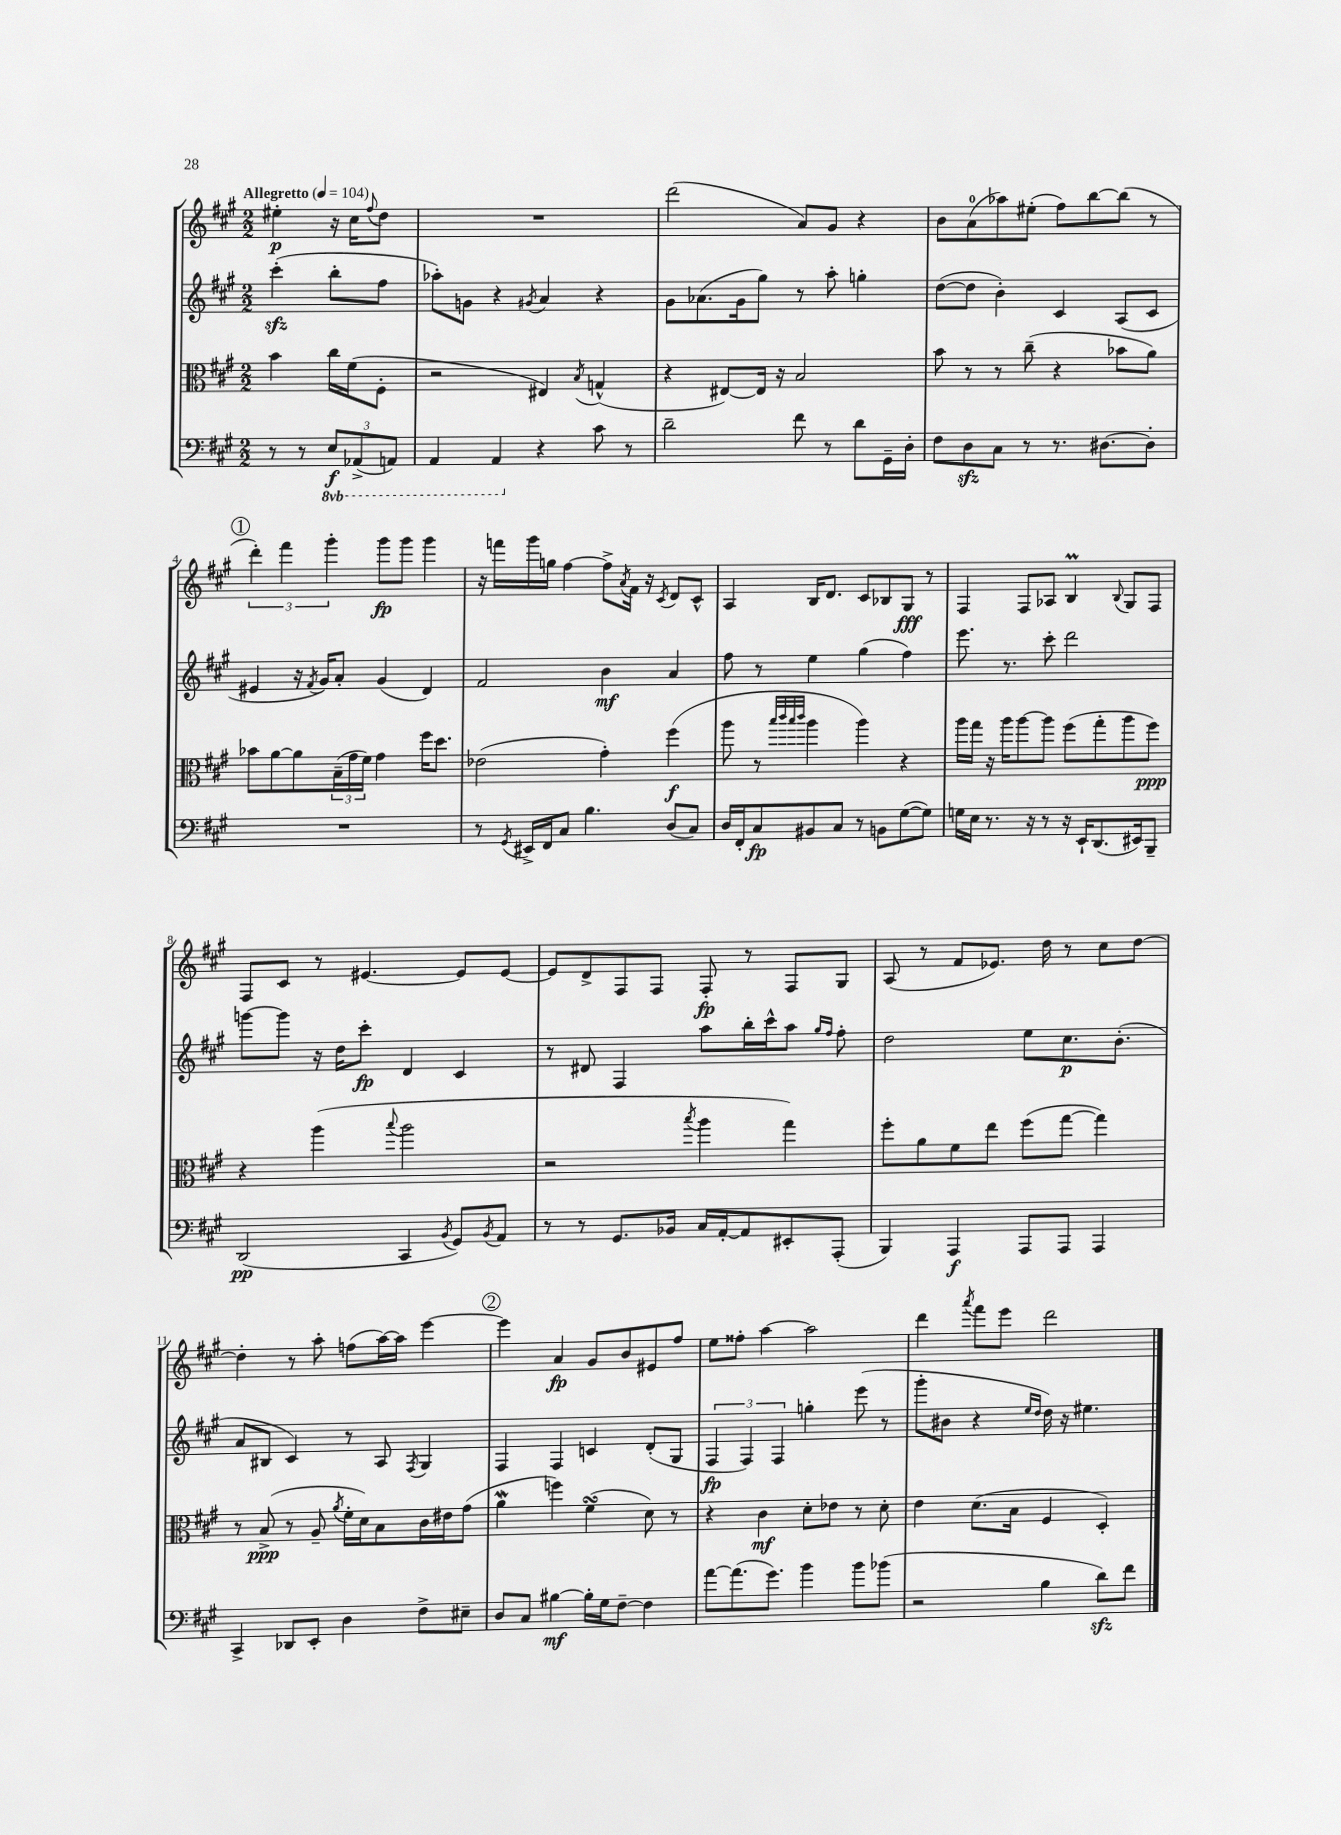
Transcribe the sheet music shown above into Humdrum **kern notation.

**kern	**kern	**kern	**kern
*staff4	*staff3	*staff2	*staff1
*clefF4	*clefC3	*clefG2	*clefG2
*k[f#c#g#]	*k[f#c#g#]	*k[f#c#g#]	*k[f#c#g#]
*M2/2	*M2/2	*M2/2	*M2/2
*MM104	*MM104	*MM104	*MM104
8r	4b\	(4ccc#'\	4ee#'\
8r	.	.	.
12EE/L	16cc#\LL	8bb'\L	16r
.	(16f#\J	.	16cc#\LK
(12AAA-^/	.	.	.
.	.	.	8qqff#/
.	8F#'\J	8ff#\J	8dd\J
12AAA/J)	.	.	.
=	=	=	=
4AAA/	2r	8aa-'\L)	1r
.	.	8g\J	.
4AAA/	.	4r	.
.	.	8qg#/	.
4r	4E#/)	4a/	.
.	8qB/	.	.
8c#\	(4G^^/	4r	.
8r	.	.	.
=	=	=	=
2d~\	4r	8g#\L	(2ddd\
.	.	(8.a-\	.
.	[8E#/L)	.	.
.	.	16g#\k	.
.	16E#/]Jk	8gg#\J)	.
.	16r	.	.
8f#\	2B/	8r	8a/L)
8r	.	8aa'\	8g#/J
8d\L	.	4gg'\	4r
16GG#~\L	.	.	.
16D'\JJ	.	.	.
=	=	=	=
8F#\L	8b\	([8dd\L	8b\L
8D\	8r	8dd\]J	(8a\
8C#\J	8r	4b'\)	8aa-\)
8r	(8cc#~\	.	(8ee#'\J
8.r	4r	4c#/	8ff#\L)
.	.	.	[8bb\
[8.D#\L	.	.	.
.	8b-\L	(8A/L	(8bb\]J
8D#'\]J	8a\J)	8c#/J	8r
=	=	=	=
1r	8b-\L	4e#/	6ddd'\)
.	[8a\	.	.
.	.	.	6fff#\
.	8a\]	16r	.
.	.	8qf#/	.
.	.	16g#/LK)	.
.	.	.	6ggg#'\
.	(24B~\L	8a'/J	.
.	24g#\	.	.
.	24f#\JJ)	.	.
.	4g#\	(4g#/	8ggg#\L
.	.	.	8ggg#\J
.	16ff#\LK	4d/)	4ggg#\
.	8.dd\J	.	.
=	=	=	=
8r	(2e-\	2f#/	16r
.	.	.	16fff\LL
8qGG#/	.	.	.
16EE#^/LL	.	.	16ggg#\
16FF#/J	.	.	16gg\JJ
8C#/J	.	.	[4ff#\
4.B\	.	.	.
.	4g#'\)	4b\	8ff#^\]L
.	.	.	8qa/
.	.	.	16f#\Jk
.	.	.	16r
.	.	.	8qc#/
(8D/L	(4ff#\	4a/	8d/L
8C#/J)	.	.	8c#^^/J
=	=	=	=
16D/LL	8aa\	8ff#\	4A/
16FF#'/J	.	.	.
8C#/	8r	8r	.
.	32qqbb/LLL	.	.
.	32qqccc#/	.	.
.	32qqbb/	.	.
.	32qqccc#/JJJ	.	.
8BB#/	4aa\	4ee\	16B/LK
.	.	.	8.d/J
8C#/J	.	.	.
8r	4aa\)	(4gg#\	8c#/L
8BB\L	.	.	8B-/
([8G#\	4r	4ff#\)	8G#/J
8G#\]J)	.	.	8r
=	=	=	=
16G\LL	16aa\LL	8.eee\	4F#/
16E\JJ	16gg#\JJ	.	.
8.r	16r	.	.
.	16aa\LK	8.r	.
.	[8aa\	.	8F#/L
16r	.	.	.
8r	8aa\]J	8ccc#'\	8A-/J
16r	(8ff#\L	2ddd\	4B/
16EE`/LK	.	.	.
(8.DD/	8gg#'\	.	.
.	.	.	8qqB/
.	8aa\	.	8G#/L
16EE#/k)	.	.	.
8BBB~/J	8ff#\J)	.	8F#/J
=	=	=	=
(2DD/	4r	[8ggg\L	8F#/L
.	.	8ggg\]J	8c#/J
.	(4aa\	16r	8r
.	.	16dd\LK	.
.	.	8ccc#'\J	[4.e#/
.	8qqbb/	.	.
4CC#/	2aa\	4d/	.
8qBB/	.	.	.
8GG#/L)	.	4c#/	8e#/]L
8qBB/	.	.	.
8AA/J	.	.	[8e#/J
=	=	=	=
8r	2r	8r	8e#/]L
8r	.	8d#/	8d^/
8.GG#/L	.	4F#/	8F#/
.	.	.	8F#/J
16BB-/Jk	.	.	.
.	8qbb/	.	.
16C#/LL	4aa\	8aa\L	8F#'/
[16AA'/J	.	.	.
8AA/]	.	16bb'\L	8r
.	.	16ccc#^^\J	.
8EE#'/	4gg#\)	8aa\J	8F#/L
.	.	16qqgg#/LL	.
.	.	16qqff#/JJ	.
(8AAA'/J	.	8ff#'\	8G#/J
=	=	=	=
4BBB/)	8ff#'\L	2dd\	(8A/
.	8a\	.	8r
4AAA/	8f#\	.	8f#/L
.	8ee\J	.	8.e-/J)
8AAA/L	(8ff#\L	8ee\L	.
.	.	.	16dd\
8AAA/J	[8gg#\J	8.cc#\	8r
4AAA/	4gg#\])	.	8cc#\L
.	.	(8.b'\J	.
.	.	.	[8dd\J
=	=	=	=
4CC#^/	8r	8a/L	4dd'\]
.	(8B^/	8B#/J	.
8DD-/L	8r	4c#/)	8r
8EE'/J	8A~/	.	8aa'\
.	8qa/	.	.
4D\	16f#'\LL	8r	(8ff\L
.	16d\J)	.	.
.	8B\	8A/	[16aa\L)
.	.	.	16aa\]JJ
.	.	8qF#/	.
8F#^\L	16c#\L	4G#/	[4eee\
.	16e#\J	.	.
8E#~\J	(8g#\J	.	.
=	=	=	=
8D/L	4a\	4F#/	4eee\]
8C#/J	.	.	.
[4B#\	4ff\)	4F#/	4a/
16B#'\]LL	(4f#\	4c/	8g#/L
16G#\J	.	.	.
[8F#~\J	.	.	8b/
4F#\]	8d\)	(8d'/L	8e#/
.	8r	8G#/J	8ff#/J
=	=	=	=
[8a\L	4r	6F#/	8ee\L
(8.a\]	.	.	8ff##'\J
.	.	6F#/)	.
.	4c#\	.	[4aa\
8.g#\J)	.	.	.
.	.	6F#/	.
4b\	8d'\L	4gg'\	2aa\]
.	8e-\J	.	.
8b\L	8r	(8eee\	.
(8b-\J	8d'\	8r	.
=	=	=	=
2r	4e\	8ggg#'\L	4ddd\
.	.	8b#\J	.
.	.	.	8qaaa/
.	(8.d\L	4r	8fff#\L
.	.	.	8eee\J
.	16B\Jk	.	.
.	.	16qqee/LL	.
.	.	16qqdd/JJ	.
4B\	4F#/	16dd\)	2ddd\
.	.	16r	.
.	.	4.ee#\	.
8d\L)	4D'/)	.	.
8f#\J	.	.	.
==	==	==	==
*-	*-	*-	*-
